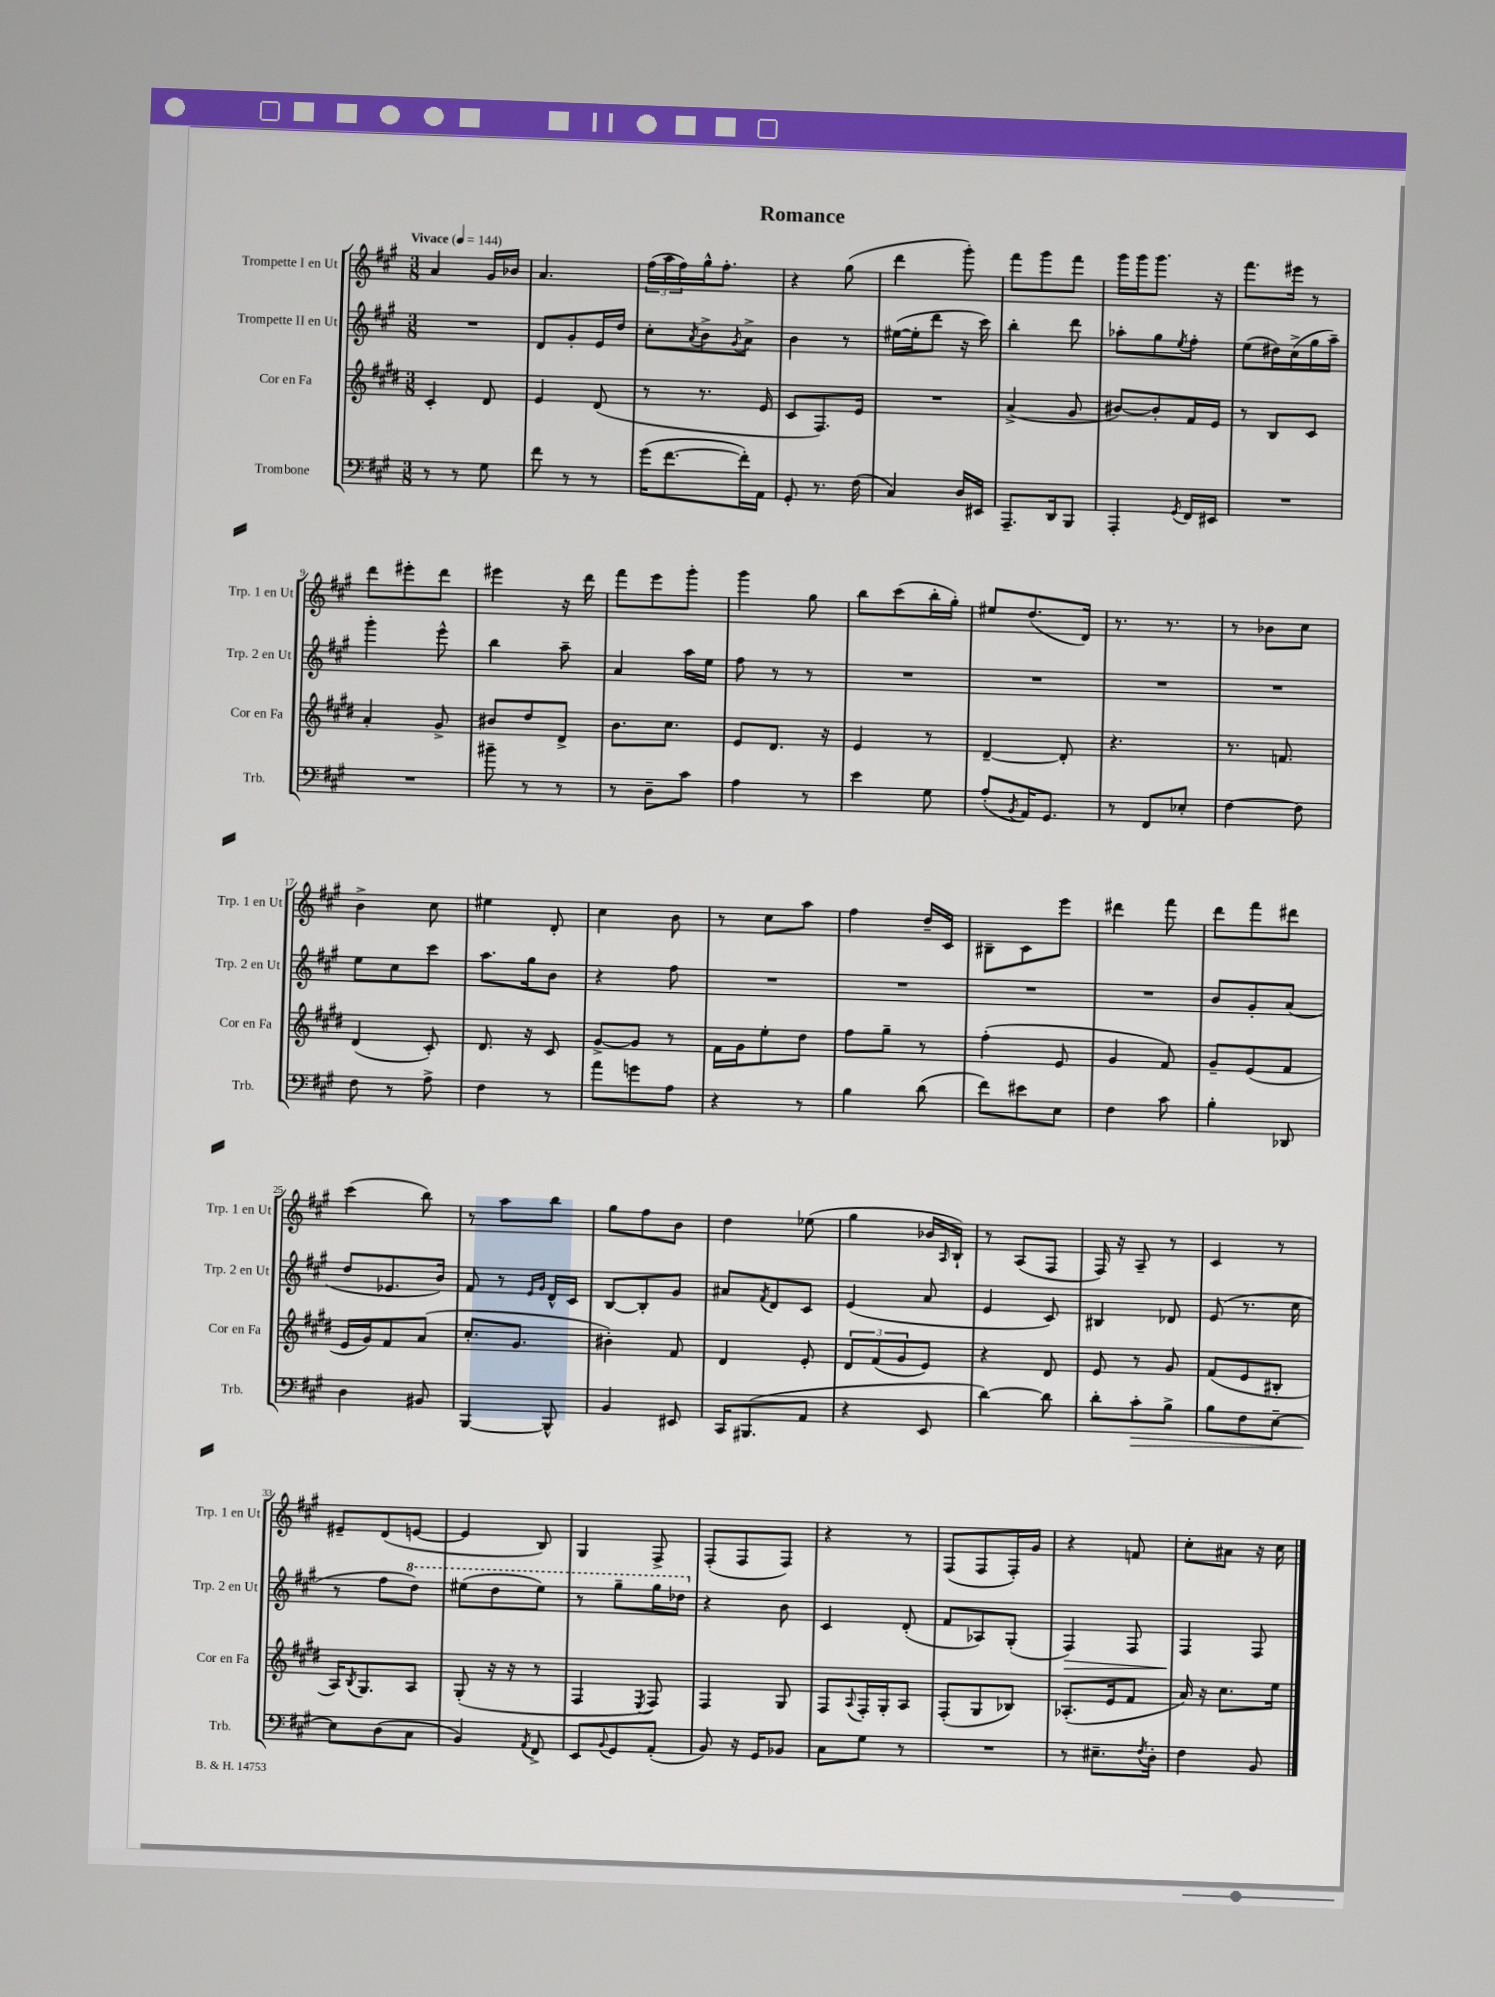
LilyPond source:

\header { title = "Romance" }
<<
\new StaffGroup <<
\new Staff = "s0" \with { instrumentName = "Trompette I en Ut" shortInstrumentName = "Trp. 1 en Ut" } {
    \clef treble \key a \major \numericTimeSignature \time 3/8 \tempo "Vivace" 4 = 144
    a'4 gis'16 bes'16 |
    a'4. |
    \tuplet 3/2 { fis''16( a''16 fis''16) } gis''16-^ fis''8.-. |
    r4 gis''8( |
    d'''4 gis'''8-.) |
    fis'''8 gis'''8 fis'''8 |
    gis'''16 gis'''16 gis'''8. r16 |
    fis'''8. eis'''16 r8 |
    d'''8 eis'''8-. d'''8 |
    eis'''4 r16 d'''16 |
    fis'''8 e'''8 gis'''8-. |
    gis'''4 gis''8 |
    b''8 cis'''8( b''16-. gis''16-.) |
    eis''8 d''8.( d'16) |
    r8. r8. |
    r8 bes'8 cis''8 |
    b'4-> cis''8 |
    eis''4 d'8-. |
    cis''4 b'8 |
    r8 cis''8 a''8 |
    fis''4 d''16-- cis'16 |
    bis8-- cis'8 e'''8 |
    dis'''4 fis'''8 |
    d'''8 fis'''8 dis'''8 |
    cis'''4( b''8) |
    r8 a''8 b''8 |
    gis''8 fis''8 b'8 |
    d''4 ees''8( |
    gis''4 bes'16 \grace { a16 } b16-!) |
    r8 a8( fis8 |
    fis16) r16 a8-- r8 |
    cis'4 r8 |
    eis'8-- d'8( e'8~ |
    e'4 b8) |
    gis4 fis8-> |
    fis8-.( fis8 fis8) |
    r4 r8 |
    fis8( fis8 fis16-.) gis'16 |
    r4 f'8 |
    cis''8-. ais'8 r16 cis''16 \bar "|." |
}
\new Staff = "s1" \with { instrumentName = "Trompette II en Ut" shortInstrumentName = "Trp. 2 en Ut" } {
    \clef treble \key a \major \numericTimeSignature \time 3/8
    R4. |
    d'8 gis'8-. e'16 d''16 |
    cis''8-. \acciaccatura { a'8 } b'8-> \acciaccatura { gis'8 } a'8-> |
    b'4 r8 |
    eis''16~( eis''16-. d'''8 r16 cis'''16) |
    b''4-. d'''8 |
    aes''8-. gis''8 \acciaccatura { e''8 } fis''8-. |
    e''8( dis''16) cis''16->( gis''16 a''16--) |
    gis'''4-. e'''8-^ |
    b''4 a''8-- |
    a'4 a''16 e''16 |
    fis''8 r8 r8 |
    R4. |
    R4. |
    R4. |
    R4. |
    e''8 cis''8 cis'''8 |
    a''8. gis''16 b'8 |
    r4 fis''8 |
    R4. |
    R4. |
    R4. |
    R4. |
    b'8 gis'8-. a'8( |
    d''8 ees'8. b'16) |
    fis'8 r8 \grace { e'16 gis'16 } d'16-^ cis'16 |
    b8~ b8-. gis'8 |
    ais'8 \acciaccatura { fis'8 } d'8 cis'8 |
    e'4( a'8 |
    e'4 cis'8) |
    bis4 des'8 |
    e'8( r8. cis''16 |
    r8 fis''8 \ottava #1 d'''8) |
    eis'''8( d'''8 eis'''8) |
    r8 gis'''8-- gis'''16 des'''16 \ottava #0 |
    r4 b'8 |
    cis'4 d'8-.( |
    fis'8 aes8) gis8-.( |
    fis4\>) fis8 |
    fis4\! fis8 \bar "|." |
}
\new Staff = "s2" \with { instrumentName = "Cor en Fa" shortInstrumentName = "Cor en Fa" } {
    \clef treble \key e \major \numericTimeSignature \time 3/8
    cis'4-. dis'8 |
    e'4 dis'8( |
    r8 r8. e'16 |
    cis'8 fis8.) e'16 |
    R4. |
    a'4->( gis'8 |
    bis'8~) bis'8-. fis'16 e'16 |
    r8 b8 cis'8 |
    a'4-. gis'8-> |
    bis'8 dis''8 dis'8-> |
    b'8. cis''8. |
    e'8 dis'8. r16 |
    e'4 r8 |
    dis'4~-- dis'8-. |
    r4. |
    r8. f'8. |
    dis'4( cis'8-.) |
    dis'8. r16 cis'8 |
    gis'8~-> gis'8 r8 |
    fis'16 gis'16 e''8-. dis''8 |
    fis''8 gis''8-- r8 |
    fis''4-.( e'8 |
    gis'4 fis'8) |
    gis'8-- e'8( fis'8 |
    e'16 gis'16) fis'8 a'8( |
    cis''8.-. gis'8. |
    bis'4-.) fis'8 |
    dis'4 e'8-. |
    \tuplet 3/2 { dis'8 fis'8( gis'8 } e'8) |
    r4 dis'8 |
    e'8 r8 gis'8 |
    fis'8( e'8 bis8-. |
    a16) \acciaccatura { b8 } gis8. a8 |
    gis8-.( r16 r16 r8 |
    fis4 \acciaccatura { e8 } fis8) |
    fis4 gis8 |
    fis8 \appoggiatura { a8 } fis16-. gis16-. a8 |
    fis8-.( gis8 bes8) |
    aes8.-.( e'16 fis'8 |
    a'16) r16 cis''8. e''16 \bar "|." |
}
\new Staff = "s3" \with { instrumentName = "Trombone" shortInstrumentName = "Trb." } {
    \clef bass \key a \major \numericTimeSignature \time 3/8
    r8 r8 gis8 |
    fis'8 r8 r8 |
    gis'16( fis'8.~ fis'16-.) a,16 |
    gis,8-. r8. fis16( |
    cis4) d16 eis,16 |
    a,,8.-- d,16 b,,8 |
    a,,4-. \acciaccatura { gis,8 } fis,16 eis,16 |
    R4. |
    R4. |
    bis'8-- r8 r8 |
    r8 d8-- cis'8 |
    a4 r8 |
    e'4 gis8 |
    a8-.( \acciaccatura { b,8 } a,16) gis,8. |
    r8 fis,8 ees8-. |
    fis4~ fis8 |
    fis8 r8 a8-> |
    fis4 r8 |
    a'8 g'8 a8 |
    r4 r8 |
    b4 d'8( |
    fis'8) eis'8 e8 |
    fis4 cis'8 |
    b4-. des,8 |
    d4 bis,8 |
    b,,4~ b,,8-^ |
    b,4 eis,8 |
    cis,16 bis,,8.( a,8 |
    r4 e,8 |
    d'4~) d'8 |
    d'8-. cis'8-.\> b8-> |
    b8 fis8 e8~-- |
    e8\! d8( cis8 |
    b,4) \acciaccatura { a,8 } fis,8-> |
    e,8 \appoggiatura { b,8 } gis,8 a,8-.( |
    b,8) r16 gis,16 bes,8 |
    cis8 gis8 r8 |
    R4. |
    r8 eis8.-- \acciaccatura { fis8 } d16-. |
    fis4 b,8 \bar "|." |
}
>>
>>
